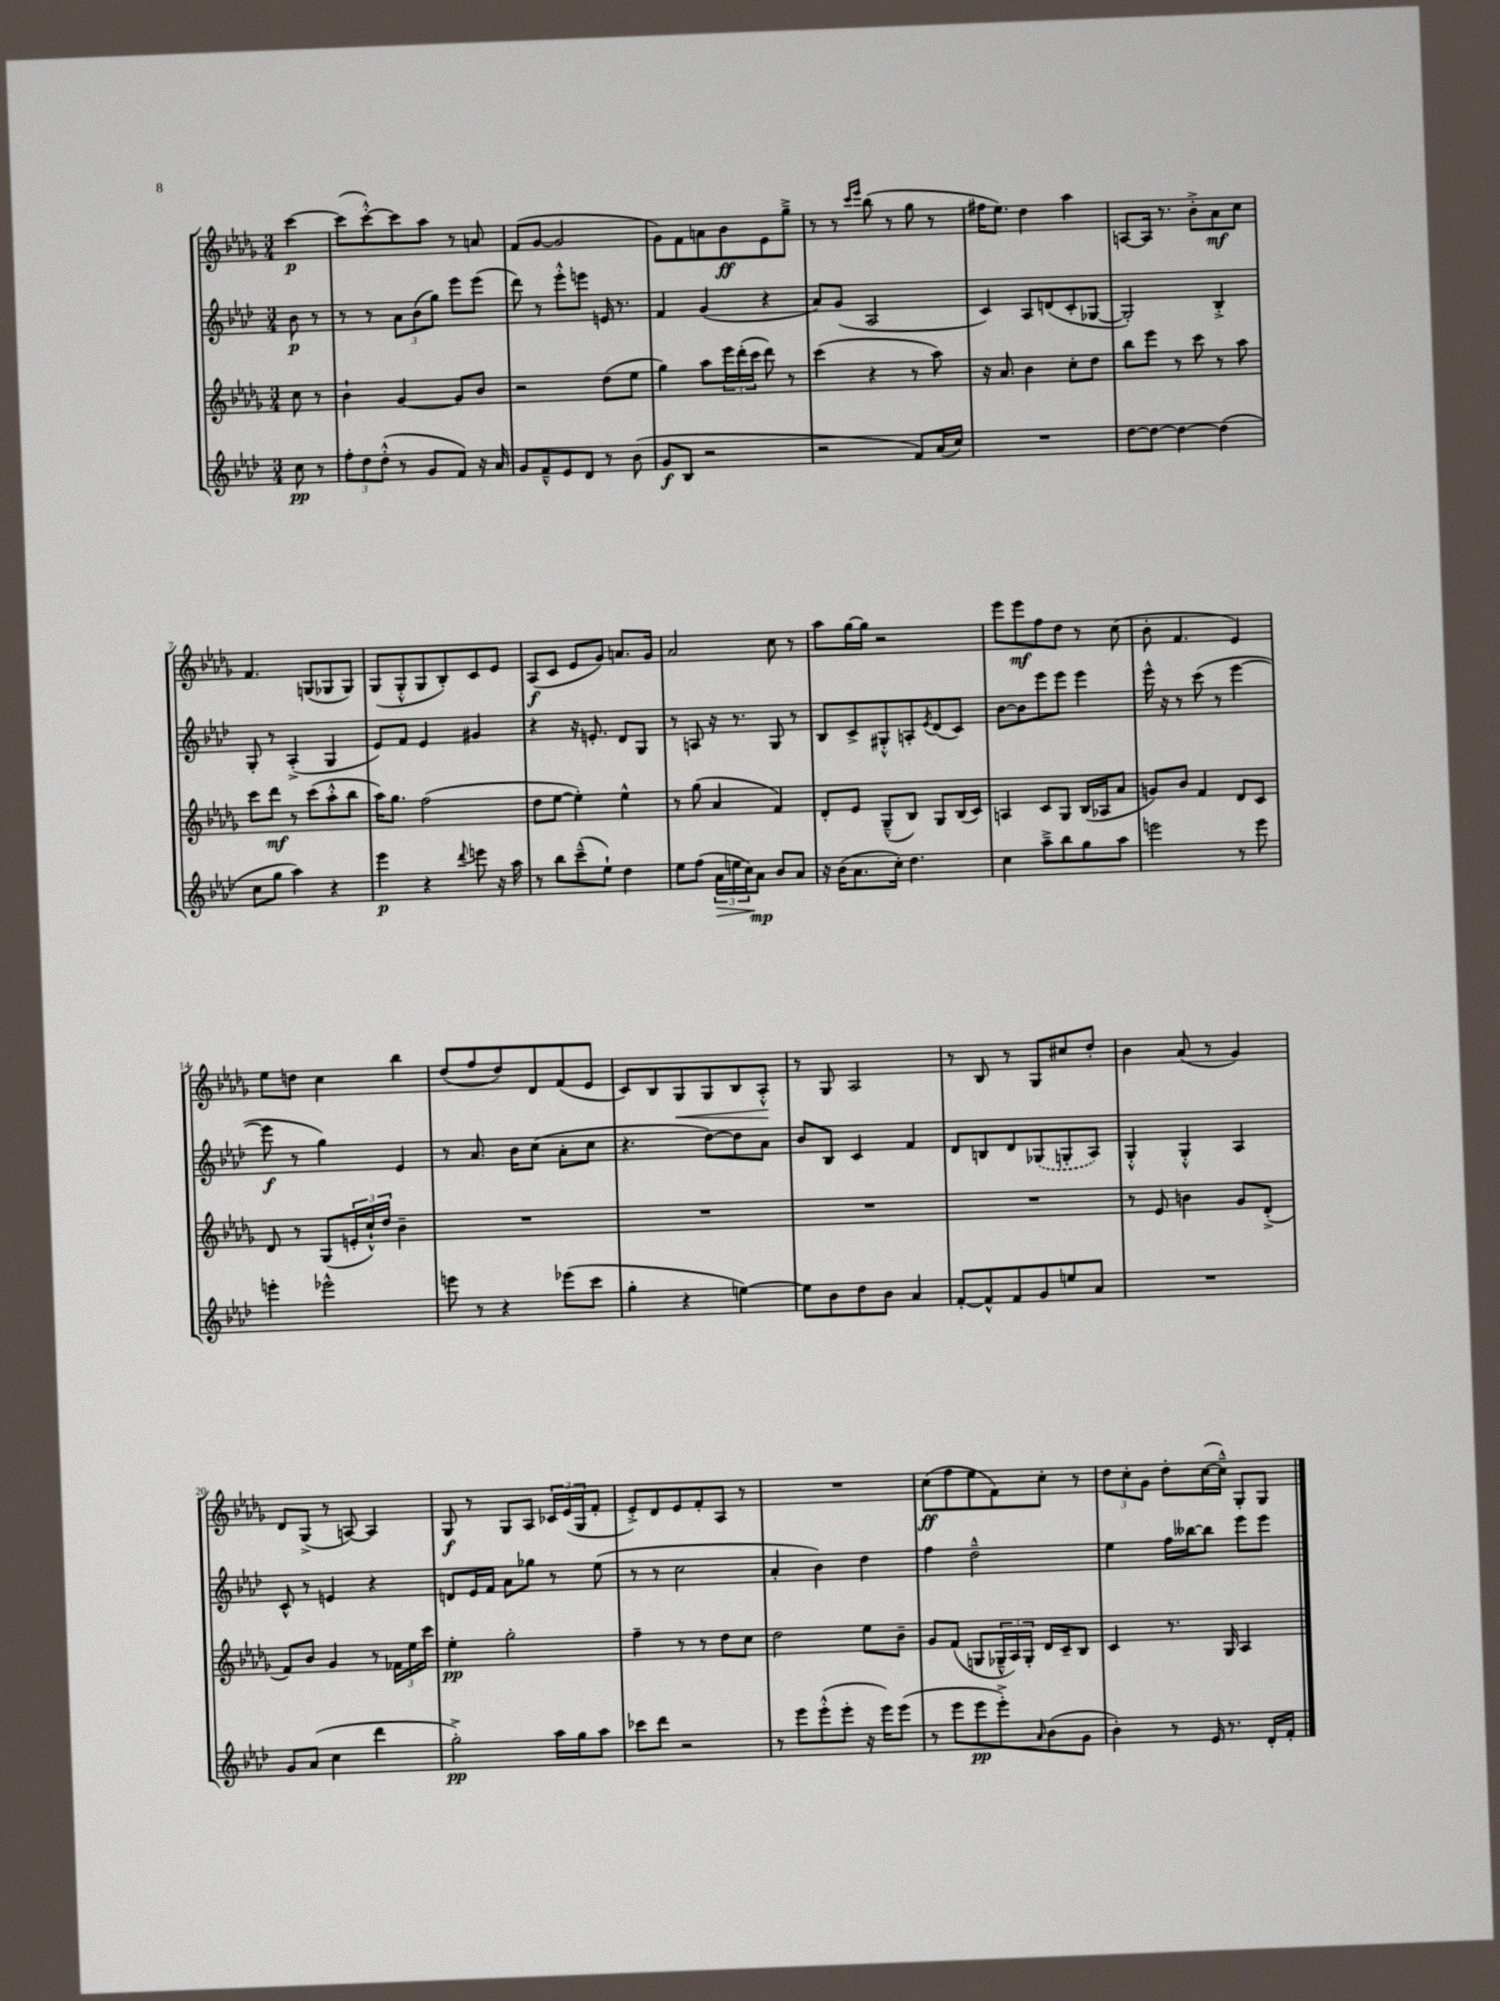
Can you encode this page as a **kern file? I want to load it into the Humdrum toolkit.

**kern	**kern	**kern	**kern
*staff4	*staff3	*staff2	*staff1
*clefG2	*clefG2	*clefG2	*clefG2
*k[b-e-a-d-]	*k[b-e-a-d-g-]	*k[b-e-a-d-]	*k[b-e-a-d-g-]
*M3/4	*M3/4	*M3/4	*M3/4
8cc\	8cc\	8b-\	[4ccc\
8r	8r	8r	.
=	=	=	=
12ff'\L	4b-`\	8r	(8ccc\]L
12dd-\	.	.	.
.	.	8r	[8ccc'^^\)
(12dd-'^^\J	.	.	.
8r	[4g-/	12a-\L	8ccc\]
.	.	(12b-\	.
8g/L	.	.	8aa-\J
.	.	12gg\J)	.
8f/J)	8g-/]L	8eee-\L	8r
16r	8b-/J	(8eee-\J	8a/
16a-/	.	.	.
=	=	=	=
8g/L	2r	8ddd-\)	(8f/L
8f~^^/	.	8r	[8g-/J
8e-/	.	8eee-'^^\L	2g-/]
8d-/J	.	8eee\J	.
8r	(8dd-\L	16e/	.
.	.	8.r	.
(8b-\	8ee-\J	.	.
=	=	=	=
8g/L	4gg-\)	4f/	8g-\L)
8B-/J	.	.	8f\
2r	8aa-\L	(4g/	8a\
.	24eee-\L	.	8b-\
.	(24ddd-'\	.	.
.	24ccc\JJ	.	.
.	8ddd-\)	4r	8e-\
.	8r	.	8gg-~^\J
=	=	=	=
2r	(4ccc\	8a-/L)	8r
.	.	(8g/J	8r
.	.	.	16qqccc/LL
.	.	.	16qqeee-/JJ
.	4r	2A-/	(8bb-\
.	.	.	8r
8f/L)	8r	.	8gg-\
(16a-/L	8aa-\)	.	8r
16cc/JJ)	.	.	.
=	=	=	=
2.r	16r	4c/)	16ff#\LK
.	8.a-/	.	8.ee-\J)
.	4b-\	8A-/L	4dd-\
.	.	(8d/	.
.	8cc'\L	8c'/	4aa-\
.	8dd-\J	[8G-/J	.
=	=	=	=
[8dd-\L	8bb-\L	2G-'/])	[8A/L
8dd-\_J	8eee-\J	.	16A/]Jk
.	.	.	8.r
4dd-\_	8r	.	.
.	8ccc\	.	8b-'^\L
(4dd-\]	8r	4B-'^/	8a-\
.	8aa-\	.	8cc\J
=	=	=	=
8cc\L	8ccc\L	8G'/	4.f/
8gg\J	8ddd-\J	8r	.
4aa-\)	8r	(4A-'^/	.
.	(8ccc\L	.	(8G/L
4r	8aa-'^^\	4G/	8G-/
.	8bb-\J	.	8G-/J)
=	=	=	=
4eee-\	16aa-\LK)	8e-/L)	(8G-/L
.	8.gg-\J	.	.
.	.	8f/J	8G-'^^/
4r	(2ff\	4e-/	8G-/
.	.	.	8B-'/)
8qqddd-/	.	.	.
8eee\	.	4g#/	8c/
16r	.	.	8e-/J
16aa-\	.	.	.
=	=	=	=
8r	8dd-\L	4r	(8A-/L
8bb-\L	[8ee-\J	.	8c/J
(8ccc~^^\	4ee-'\])	16r	8e-/L
.	.	8.e'/	.
8ee-`\J)	.	.	8g-/J)
4dd-\	4ee-^^\	8d-/L	8.a/L
.	.	8G/J	.
.	.	.	16g-/Jk
=	=	=	=
8ee-\L	8r	8r	2a-/
(8ff\J	(8gg-\	8A/	.
24a-\LL	4a-/	16r	.
24ee\	.	.	.
.	.	8.r	.
24cc\J)	.	.	.
8a-\J	.	.	.
8b-/L	4f/)	8G/	8cc\
8a-/J	.	8r	8r
=	=	=	=
16r	8d-'/L	8B-/L	8aa-\L
(16b-\LK	.	.	.
8.a-\	8e-/J	8c^/	[16gg-\L
.	.	.	16gg-\]JJ
.	(8G-~^^/L	8G#'^^/	2r
16cc'\Jk)	.	.	.
4.dd-\	8B-/J)	8A'/	.
.	.	8qe-/	.
.	8G-/L	(8d-/	.
.	(16B-/L	8c/J)	.
.	16c/JJ)	.	.
=	=	=	=
4cc\	4A/	[8b-\L	8eee-\L
.	.	8b-\]	8eee-\
8aa-~^\L	8c/L	8eee-\	8ff\
8bb-\	8G-/J	8eee-\J	8dd-\J
8gg\	(16B-/LL	4eee-\	8r
.	16A-/J	.	.
8aa-\J	8a-/J	.	(8cc\
=	=	=	=
2eee\	8g/L)	16eee-^^\	8b-'\
.	.	16r	.
.	8b-/J	8r	4.f/
.	4f/	(8ccc\	.
.	.	8r	.
8r	8d-/L	[4eee-\	4e-/)
8eee\	8c/J	.	.
=	=	=	=
4eee'\	8d-/	8eee-\]	8ee-\L
.	8r	8r	8dd\J
2eee-^^\	(8G-/L	4gg\)	4cc\
.	24e'/L	.	.
.	24cc`^^/)	.	.
.	24dd-/JJ	.	.
.	4b-~\	4e-/	4bb-\
=	=	=	=
8eee\	2.r	8r	(8dd-/L
8r	.	8.a-/	8ff/
4r	.	.	8dd-/)
.	.	16b-\LK	.
.	.	(8cc\J	8d-/
(8eee-\L	.	8a-'\L	(8f/
8ccc\J	.	8cc\J	8e-/J
=	=	=	=
4gg'\	2.r	4.r	8c/L)
.	.	.	8B-/
4r	.	.	8G-/
.	.	[8dd-\L)	8G-/
[4ee\)	.	8dd-\]	8B-/
.	.	8a-\J	8A-'^^/J
=	=	=	=
8ee\]L	2.r	8b-/L	8r
8b-\	.	8B-/J	8G-/
8dd-\	.	4c/	2A-/
8b-\J	.	.	.
4a-/	.	4f/	.
=	=	=	=
[8f'/L	2.r	8d-/L	8r
8f^^/]	.	8B/	8B-/
8f/	.	8d-/	8r
8g/	.	(8G-/	8G-/L
8ee/	.	8G'/	8cc#/
8a-/J	.	8A-/J)	8dd-'/J
=	=	=	=
2.r	8r	4G'^^/	4b-\
.	8e-/	.	.
.	4b\	4G'^^/	(8a-/
.	.	.	8r
.	8g-/L	4A-/	4g-/)
.	(8d-'^/J	.	.
=	=	=	=
8g/L	8f/L)	8c^^/	8d-/L
(8a-/J	8b-/J	8r	(8G-^/J
4cc\	4g-/	4e/	8r
.	.	.	[8A/)
4ddd-\	8r	4r	4A/]
.	24f-\LL	.	.
.	24ee-\	.	.
.	24ccc\JJ	.	.
=	=	=	=
2gg'^\)	4ee-'\	8d/L	8G-/
.	.	16e-/L	8r
.	.	16f/JJ	.
.	2gg-'\	8a-\L	8G-/L
.	.	8gg-\J	8A-/J
16aa-\LL	.	8r	24c-/LL
.	.	.	(24e-/
16gg\J	.	.	.
.	.	.	24G-/J
8aa-\J	.	(8ee-\	8f'/J
=	=	=	=
8ccc-\L	4ff~\	8r	8e-'^/L)
8ddd-\J	.	8r	8d-/
2r	8r	2cc\	8e-/
.	8r	.	8f'/
.	8dd-\L	.	8A-/J
.	8cc\J	.	8r
=	=	=	=
8r	2dd-\	4a-'/	2.r
8eee-\L	.	.	.
(8eee-'^^\	.	4b-\)	.
8eee-'\J	.	.	.
16r	8ee-\L	4dd-\	.
16eee-\LK)	.	.	.
(8eee-\J	8b-~\J	.	.
=	=	=	=
8r	8g-/L	4ff\	(8cc\L
8eee-\L	(8f/J	.	8ff\
8eee-\	8G/L	2dd-~^^\	8ee-\
8eee-'^\)	24G-~^^/L	.	8f\)
.	24A-/)	.	.
.	24G-'/JJ	.	.
16qqa-/	.	.	.
(8b-\	16d-/LL	.	8cc'\J
.	16c~/J	.	.
8g\J	8B-/J	.	8r
=	=	=	=
4b-'\)	4c/	4ee-\	12dd-\L
.	.	.	12cc'\
.	.	.	12g-\J
8r	8.r	16ff\LL	8dd-'\L
.	.	[16bb--\J	.
16e-/	.	8bb--\]J	([16cc\L
8.r	16G-/	.	16cc~^^\]JJ)
.	4A-/	8eee-\L	8G-'/L
16d-'/LL	.	8eee-\J	8G-/J
16f'/JJ	.	.	.
==	==	==	==
*-	*-	*-	*-
